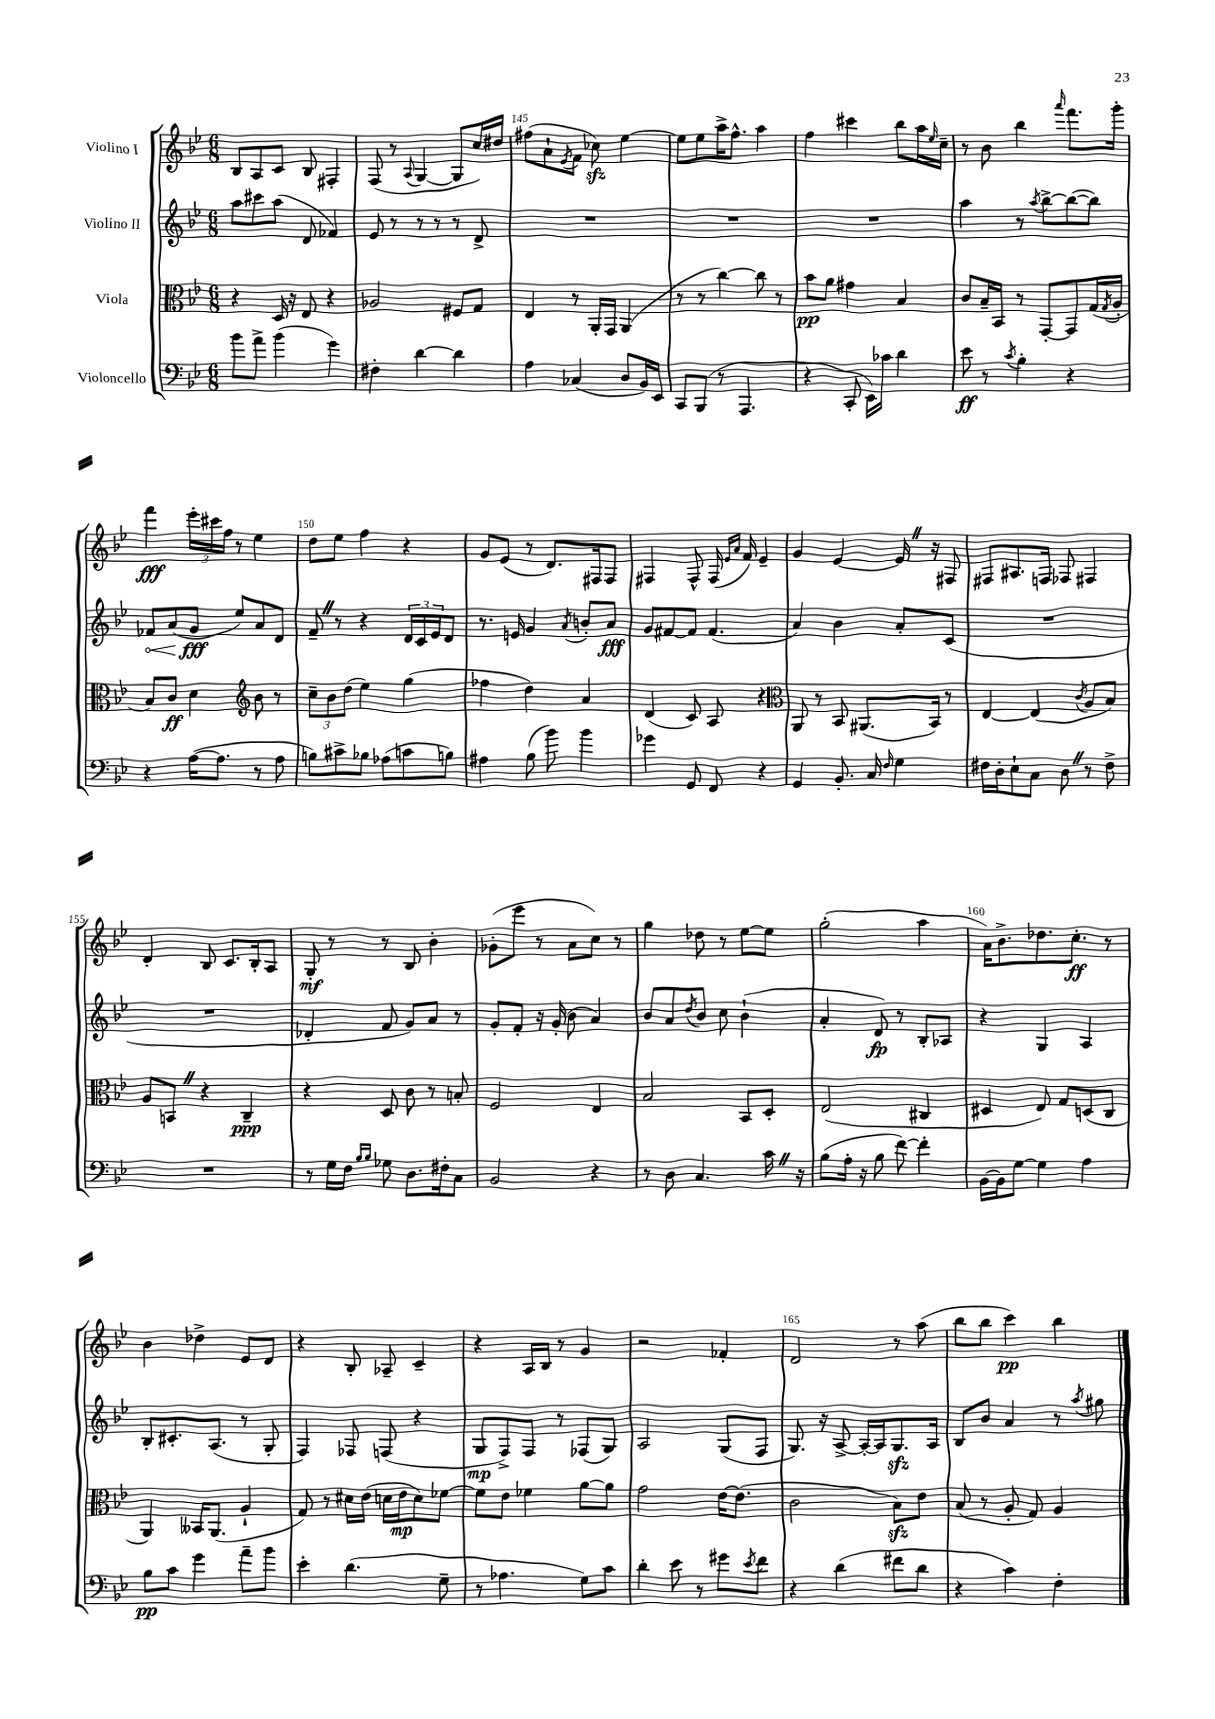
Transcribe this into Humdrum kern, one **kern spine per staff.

**kern	**kern	**kern	**kern
*staff4	*staff3	*staff2	*staff1
*clefF4	*clefC3	*clefG2	*clefG2
*k[b-e-]	*k[b-e-]	*k[b-e-]	*k[b-e-]
*M6/8	*M6/8	*M6/8	*M6/8
8b-	4r	8aa	8B-
8a^	.	8ccc#	8A
(4b-	16D	(8aa	8c
.	16r	.	.
.	8E-	8d	8B-
4g)	4r	4f-)	4F#'
=	=	=	=
4F#'	2A-	8e-	(8F
.	.	8r	8r
.	.	.	8qqA
[4d	.	8r	[4G
.	.	8r	.
4d]	8F#	8r	8G]
.	8G	8d^	16cc)
.	.	.	16dd#
=	=	=	=
4A	4E-	2.r	(8ff#
.	.	.	8a`
.	.	.	8qe-
(4C-	8r	.	8f
.	16AA'	.	8cc-)
.	16GG	.	.
8D	(4AA	.	[4ee-
16BB-)	.	.	.
16EE-	.	.	.
=	=	=	=
8CC	8r	2.r	8ee-]
(8BBB-	8r	.	8ee-
8r	[4cc)	.	16aa^
.	.	.	8.ff^^
4.AAA	.	.	.
.	8cc]	.	4aa
.	8r	.	.
=	=	=	=
4r	8b-	2.r	4ff
.	8a	.	.
8CC'	4g#	.	4ccc#
16EE-)	.	.	.
16c-	.	.	.
4d	4B-	.	8bb-
.	.	.	16aa
.	.	.	16qqee-
.	.	.	16cc~
=	=	=	=
8e-	8c	4aa	8r
8r	16B-~	.	8b-
.	16BB-	.	.
8qc	.	.	.
4B-'	8r	8r	4bb-
.	.	8qaa	.
.	[8GG'	[8bb-^	.
.	.	.	16qqaaa
4r	8GG]	(8bb-_	8.fff
.	(16G	8bb-])	.
.	8qG	.	.
.	16A'	.	16ggg'
=	=	=	=
4r	8B-)	8f-	4fff
.	8c	(8a	.
([16A	4d	8g	24eee-'
.	.	.	24ccc#
8.A]	.	.	.
.	.	.	24ff
.	.	8ee-)	8r
*	*clefG2	*	*
8r	8b-	8a	4ee-
8A	8r	8d	.
=	=	=	=
8B)	12cc~	8f~	8dd
.	12b-	.	.
8c#^	.	8r	8ee-
.	(12dd	.	.
8B-	4ee-)	4r	4ff
(8A-	.	.	.
8c	(4gg	24d	4r
.	.	24c	.
.	.	24e-	.
8B)	.	8d	.
=	=	=	=
4A#	4ff-	8.r	8g
.	.	.	(8e-
.	.	16e	.
(8B-	4dd)	4g	8r
8b-)	.	.	8.d)
.	.	8qa	.
4b-	4a	8b'	.
.	.	.	16F#
.	.	8a	8F#
=	=	=	=
4g-	(4d	8g	4F#
.	.	[8f#	.
8GG	8c)	8f#]	8F#^^
8FF	8A	(4.f#	(16F#
.	.	.	16qqe-
.	.	.	16qqa
.	.	.	16f)
4r	4r	.	4e-~
=	=	=	=
*	*clefC3	*	*
4GG	8AA	4a)	4g
.	8r	.	.
8.BB-'	8BB-	4b-	[4e-
.	(8.AA#	.	.
16C	.	.	.
16qqF	.	.	.
4G	.	8a'	16e-]
.	16BB-)	.	16r
.	8r	(8c	8F#
=	=	=	=
16F#	[4E-	2.r	8F#
16D'	.	.	.
8E-`	.	.	8.A#
8C	(4E-]	.	.
.	.	.	16F
8D	.	.	8F-
.	8qc	.	.
8r	8A	.	4F#
8F#^	8B-)	.	.
=	=	=	=
2.r	8A	2.r	4d'
.	8BB	.	.
.	4r	.	8B-
.	.	.	8.c
.	4C~	.	.
.	.	.	16B-'
.	.	.	8A
=	=	=	=
8r	4r	4d-'	8G'
16G	.	.	8r
16F	.	.	.
16qqB-	.	.	.
16qqB-	.	.	.
8G-	8D	8f	8r
8.D	8c	8g)	8B-
.	8r	8a	4b-'
16F#'	.	.	.
8C	8B'	8r	.
=	=	=	=
2BB-	2F	8g'	(8g-'
.	.	8f'	8eee-
.	.	16r	8r
.	.	(16g'	.
.	.	8b-	8a
4r	4E-	4a)	8cc)
.	.	.	8r
=	=	=	=
8r	2B-	8b-	4gg
8D	.	8a	.
.	.	8qdd	.
4.C	.	8b-	8dd-
.	.	8cc	8r
.	8BB-	(4b-`	[8ee-
16c	8D'	.	8ee-]
16r	.	.	.
=	=	=	=
(8B-	(2E-	4a'	(2gg'
16A'	.	.	.
16r	.	.	.
8B-	.	8d)	.
[8f)	.	8r	.
4f']	4C#	8B-'	4aa
.	.	8A-	.
=	=	=	=
[16BB-	4D#	4r	16a)
16BB-]	.	.	8.b-^
[8G	.	.	.
4G]	8E-)	4G	8.dd-
.	8G	.	.
.	.	.	8.cc'
4A	(8D	4A	.
.	8C	.	8r
=	=	=	=
8B-	4AA)	8B-'	4b-
8c	.	8.c#'	.
4g	16BB--	.	4dd-^
.	(8.AA	(8.A	.
8a~	4A`	8r	8e-
8b-	.	8G'	8d
=	=	=	=
4e-'	8G)	4F)	4r
.	8r	.	.
(4.d	16d#	8F-	8B-'
.	(16e-	.	.
.	16d	(8F	8A-~
.	16e-	.	.
.	8d)	4r	4c~
8G~	[8f-	.	.
=	=	=	=
8r	8f-]	8G	4r
4.A-	8e-	8F^)	.
.	4f-	8F	16A
.	.	.	16B-
.	.	8r	8r
8G)	[8a	(8F-	4g
8c	8a]	8G)	.
=	=	=	=
4d'	2g	2A	2r
8e-	.	.	.
8r	.	.	.
8g#	[16e-	(8G	4f-'
.	(8.e-]	.	.
8qe-	.	.	.
8f	.	8F	.
=	=	=	=
4r	2c	8.G)	2d
.	.	16r	.
(4d	.	[8A^	.
.	.	16A'_	.
.	.	16A]	.
8f#	8B-)	8.G	8r
8d	8e-	.	(8aa
.	.	16A	.
=	=	=	=
4r	(8B-	8B-	8bb-
.	8r	8b-	8bb-
4c)	8A'	4a	4ccc)
.	8G)	.	.
4F'	4A	8r	4bb-
.	.	8qaa	.
.	.	8gg#	.
==	==	==	==
*-	*-	*-	*-
